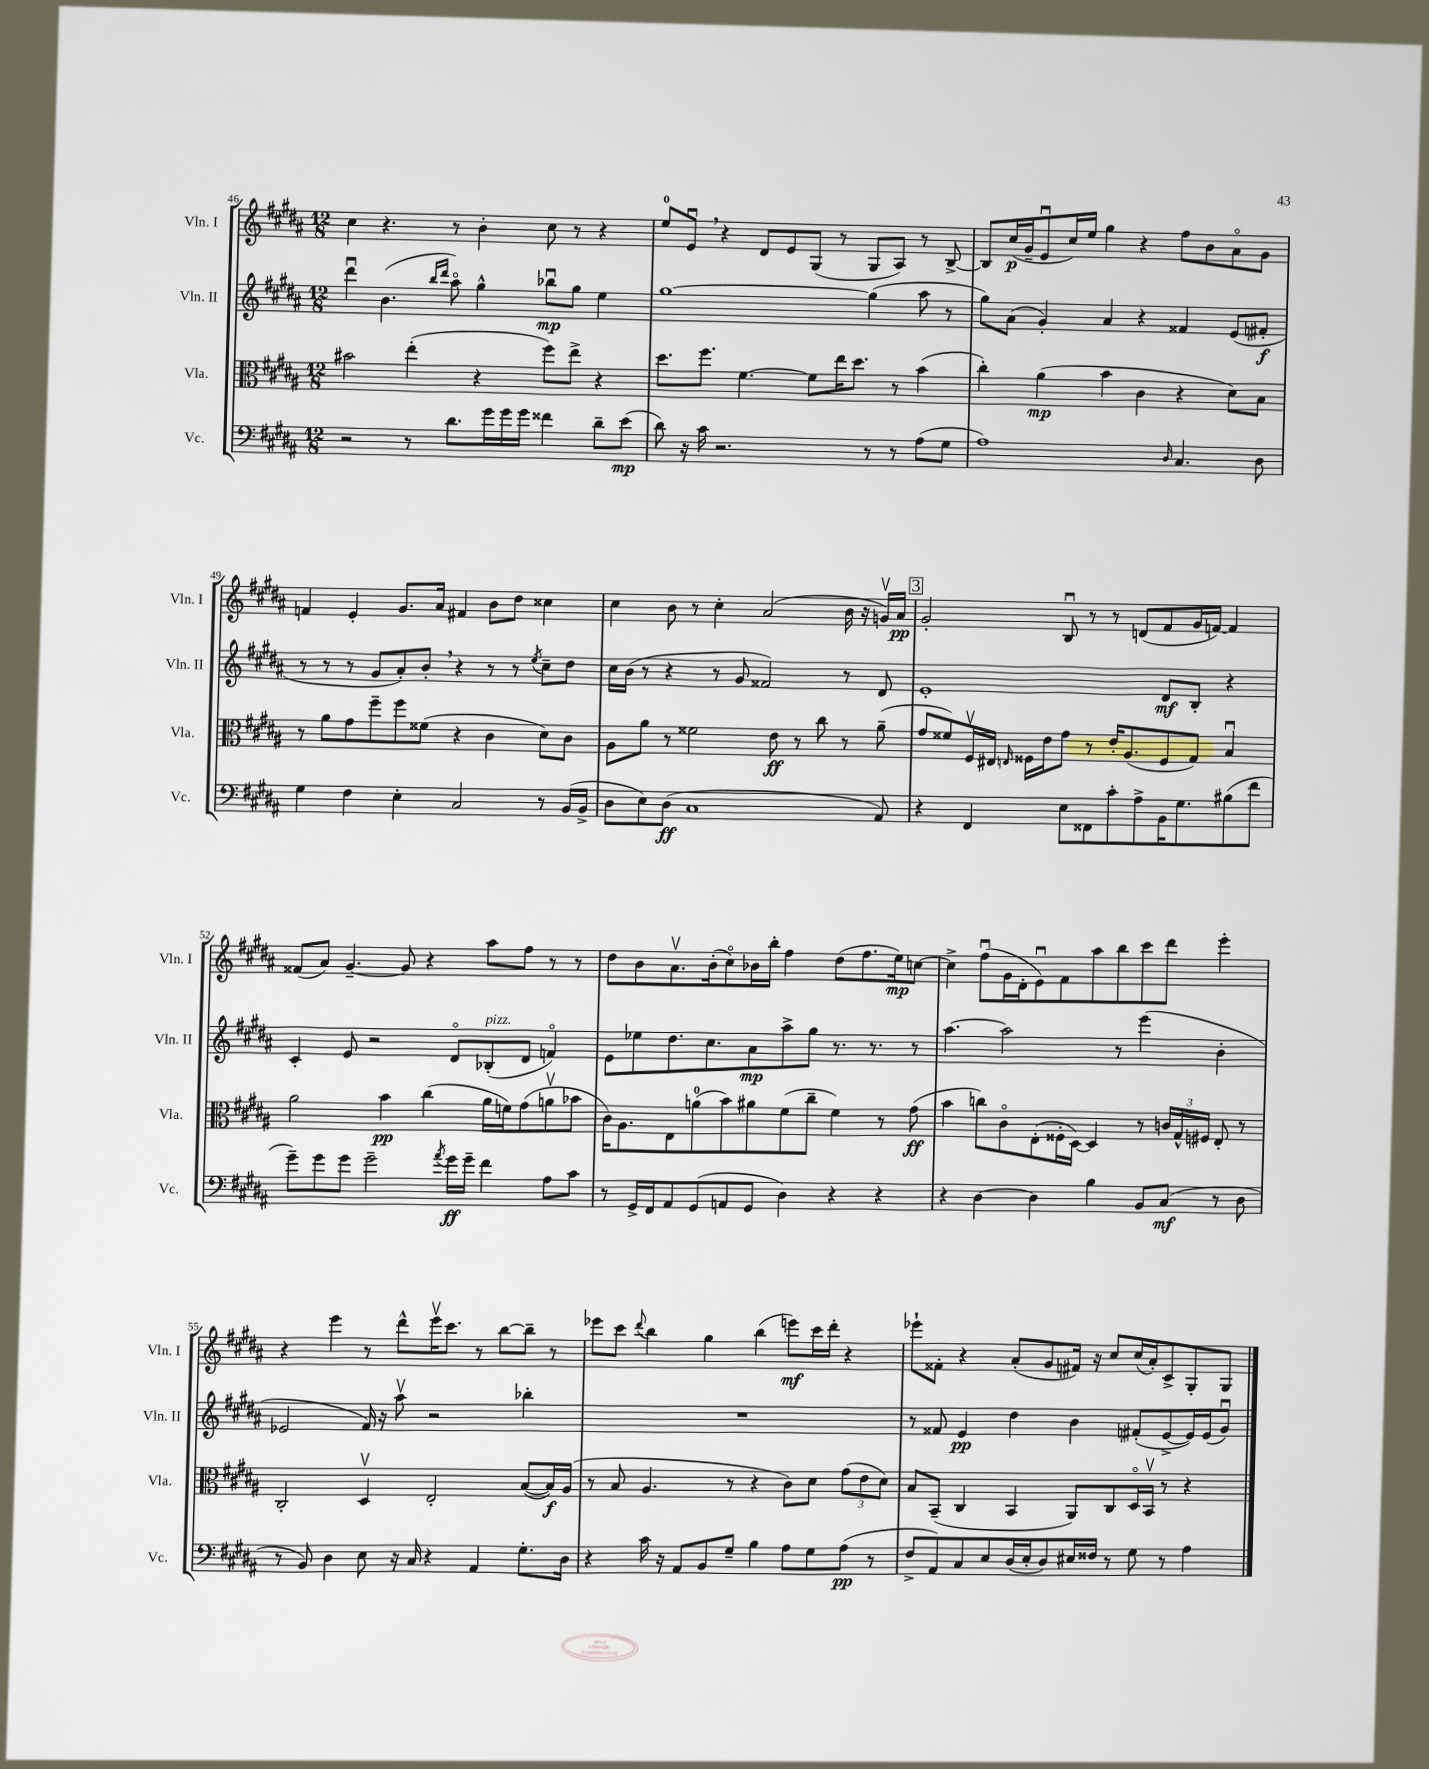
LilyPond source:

<<
\new StaffGroup <<
\new Staff = "s0" \with { instrumentName = "Vln. I" shortInstrumentName = "Vln. I" } {
    \clef treble \key b \major \numericTimeSignature \time 12/8
    \autoBeamOff cis''4 r4. r8 b'4-. cis''8 r8 r4 |
    e''8[-0 e'8]\downbow \breathe r4 dis'8[ e'8 gis8]( r8 gis8[ ais8]) r8 b8~-> |
    b8[ cis''16\p( gis'16-- e'8\downbow cis''16) e''16] gis''4 r4 fis''8[ b'8 ais'8\flageolet gis'8] |
    f'4 e'4-. gis'8.[ ais'16] fis'4 b'8[ dis''8] cisis''4 |
    cis''4 b'8 r8 cis''4-. ais'2( b'16 r16 g'16[\upbow) ais'16]\pp |
    \mark \markup { \box "3" } gis'2-. b8\downbow r8 r8 d'8[( fis'8 gis'16 f'16]~) f'4 |
    fisis'8[( ais'8]) gis'4.~-- gis'8 r4 ais''8[ fis''8] r8 r8 |
    dis''8[ b'8 ais'8.\upbow b'16-.( cis''8\flageolet) bes'16 b''16]-. fis''4 dis''8[( fis''8. e''16\mp) c''8]~ |
    c''4-> fis''8[\downbow( gis'16 dis'16-. e'8\downbow) fis'8 ais''8 b''8 cis'''8 dis'''8] e'''4-. |
    r4 e'''4 r8 dis'''8[-^ e'''16\upbow cis'''8.] r8 b''8[~ b''8]-- r8 |
    ees'''8[ cis'''8] \appoggiatura { dis'''8 } b''4 gis''4 b''4( e'''8[\mf) cis'''16 dis'''16]-. r4 |
    ees'''8[-! fisis'8]-. r4 ais'8[-.( gis'8 fis'16]) r16 cis''8[ cis''16( ais'16-.) cis'8-> gis8-. gis8] \bar "|." |
}
\new Staff = "s1" \with { instrumentName = "Vln. II" shortInstrumentName = "Vln. II" } {
    \clef treble \key b \major \numericTimeSignature \time 12/8
    \autoBeamOff dis'''4\downbow b'4.( \grace { b''16[ dis'''16] } ais''8\flageolet) gis''4-^ bes''8[\downbow\mp gis''8] e''4 |
    gis''1~ gis''4( ais''8 r8 |
    gis''8[) ais'8]( gis'4-.) ais'4 r4 fisis'4 e'8[( fis'8]-.\f |
    r8 r8 r8 gis'8[ ais'8-.) b'8]-. \breathe r4 r8 r8 \acciaccatura { e''8 } cis''8[-- dis''8] |
    cis''16[ b'16]( r8 r4 r8 gis'8 fisis'2) r8 dis'8 |
    \mark \markup { \box "3" } e'1-. dis'8[\mf b8]-. r4 |
    cis'4-. e'8 r2 dis'8[\flageolet bes8-.^\markup { \italic "pizz." }( dis'8] f'4\flageolet) |
    e'8[ ees''8 dis''8. cis''8. ais'8\mp ais''8-> gis''8] r8. r8. r8 |
    ais''4.~ ais''2 r8 e'''4( b'4-. |
    ees'2 fis'16) r16 ais''8\upbow r2 bes''4-. |
    R1. |
    r8 fisis'8 e'4\pp dis''4 b'4 fis'8[-.( e'8~-> e'16) e'16( gis'8]\downbow) \bar "|." |
}
\new Staff = "s2" \with { instrumentName = "Vla." shortInstrumentName = "Vla." } {
    \clef alto \key b \major \numericTimeSignature \time 12/8
    \autoBeamOff bis'2 e''4-.( r4 fis''8[) e''8]-> r4 |
    dis''8.[ fis''8.] fis'4.~ fis'8[ e''16 dis''8.] r8 b'4( |
    cis''4-.) ais'4\mp( b'4 cis'4 r4 dis'8[) b8] |
    r8 ais'8[ gis'8 fis''8-- fis''8 fisis'8]( r4 cis'4 dis'8[) cis'8] |
    ais8[ ais'8] r8 fisis'2 e'8\ff r8 cis''8 r8 ais'8--( |
    \mark \markup { \box "3" } gis'8[ fisis'8) fis16\upbow eis16] \grace { e16 } fisis16[ e'16 gis'8] r8 e'16[-. ais8.( fisis8 gis8]) b4\downbow |
    ais'2 b'4\pp cis''4( ais'16[ f'16) gis'8( a'8\upbow bes'8] |
    cis'16[) ais8. e8 a'8-0( b'8) ais'8 fis'8( cis''8]-- fis'4) r8 gis'8\ff( |
    b'4 c''8[) cis'8\flageolet e8-.( fisis16-. dis16]~) dis4 r8 \tuplet 3/2 { c'16[ gis16-^ fis16] } e8-. r8 |
    cis2-. dis4\upbow e2-. b8[~( b16\f) ais16]( |
    r8 b8 ais4. r8 r4 cis'8[) dis'8] \tuplet 3/2 { gis'8[( e'8 dis'8]) } |
    b8[ b,8]--( cis4 b,4 ais,8[) cis8 dis16\flageolet b,16]\upbow r8 r4 \bar "|." |
}
\new Staff = "s3" \with { instrumentName = "Vc." shortInstrumentName = "Vc." } {
    \clef bass \key b \major \numericTimeSignature \time 12/8
    \autoBeamOff r2 r8 dis'8.[ gis'16 gis'16 gis'16] fisis'4 dis'8[-- e'8]\mp( |
    dis'8) r16 cis'16 r2. r8 r8 ais8[( gis8] |
    ais1) \grace { dis16 } cis4. dis8 |
    gis4 fis4 e4-. cis2 r8 b,16[( b,16]-> |
    dis8[ e8) dis8]\ff( cis1 ais,8) |
    \mark \markup { \box "3" } r4 fis,4 e8[ fisis,8 cis'8-. ais8-> b,16 gis8. bis8( fis'8] |
    gis'8[--) gis'8 gis'8] gis'2-- \acciaccatura { ais'8 } gis'16[\ff gis'16]-- fis'4 ais8[ cis'8] |
    r8 gis,16[-> fis,16 ais,8 gis,8( a,8 gis,8] dis4) r4 r4 |
    r4 dis4~ dis4 b4 b,8[ cis8]\mf( r8 dis8 |
    r8 b,8) dis4 e8 r16 cis16 r4 ais,4 gis8.[-. dis16] |
    r4 cis'16 r16 ais,8[ b,8 gis8]-- b4 ais8[ gis8 ais8]\pp( r8 |
    fis8[-> ais,8) cis8 e8 dis16( e16-. dis8) eis16 fisis16] r8 gis8 r8 ais4 \bar "|." |
}
>>
>>
\layout { \context { \Score currentBarNumber = #46 } }
